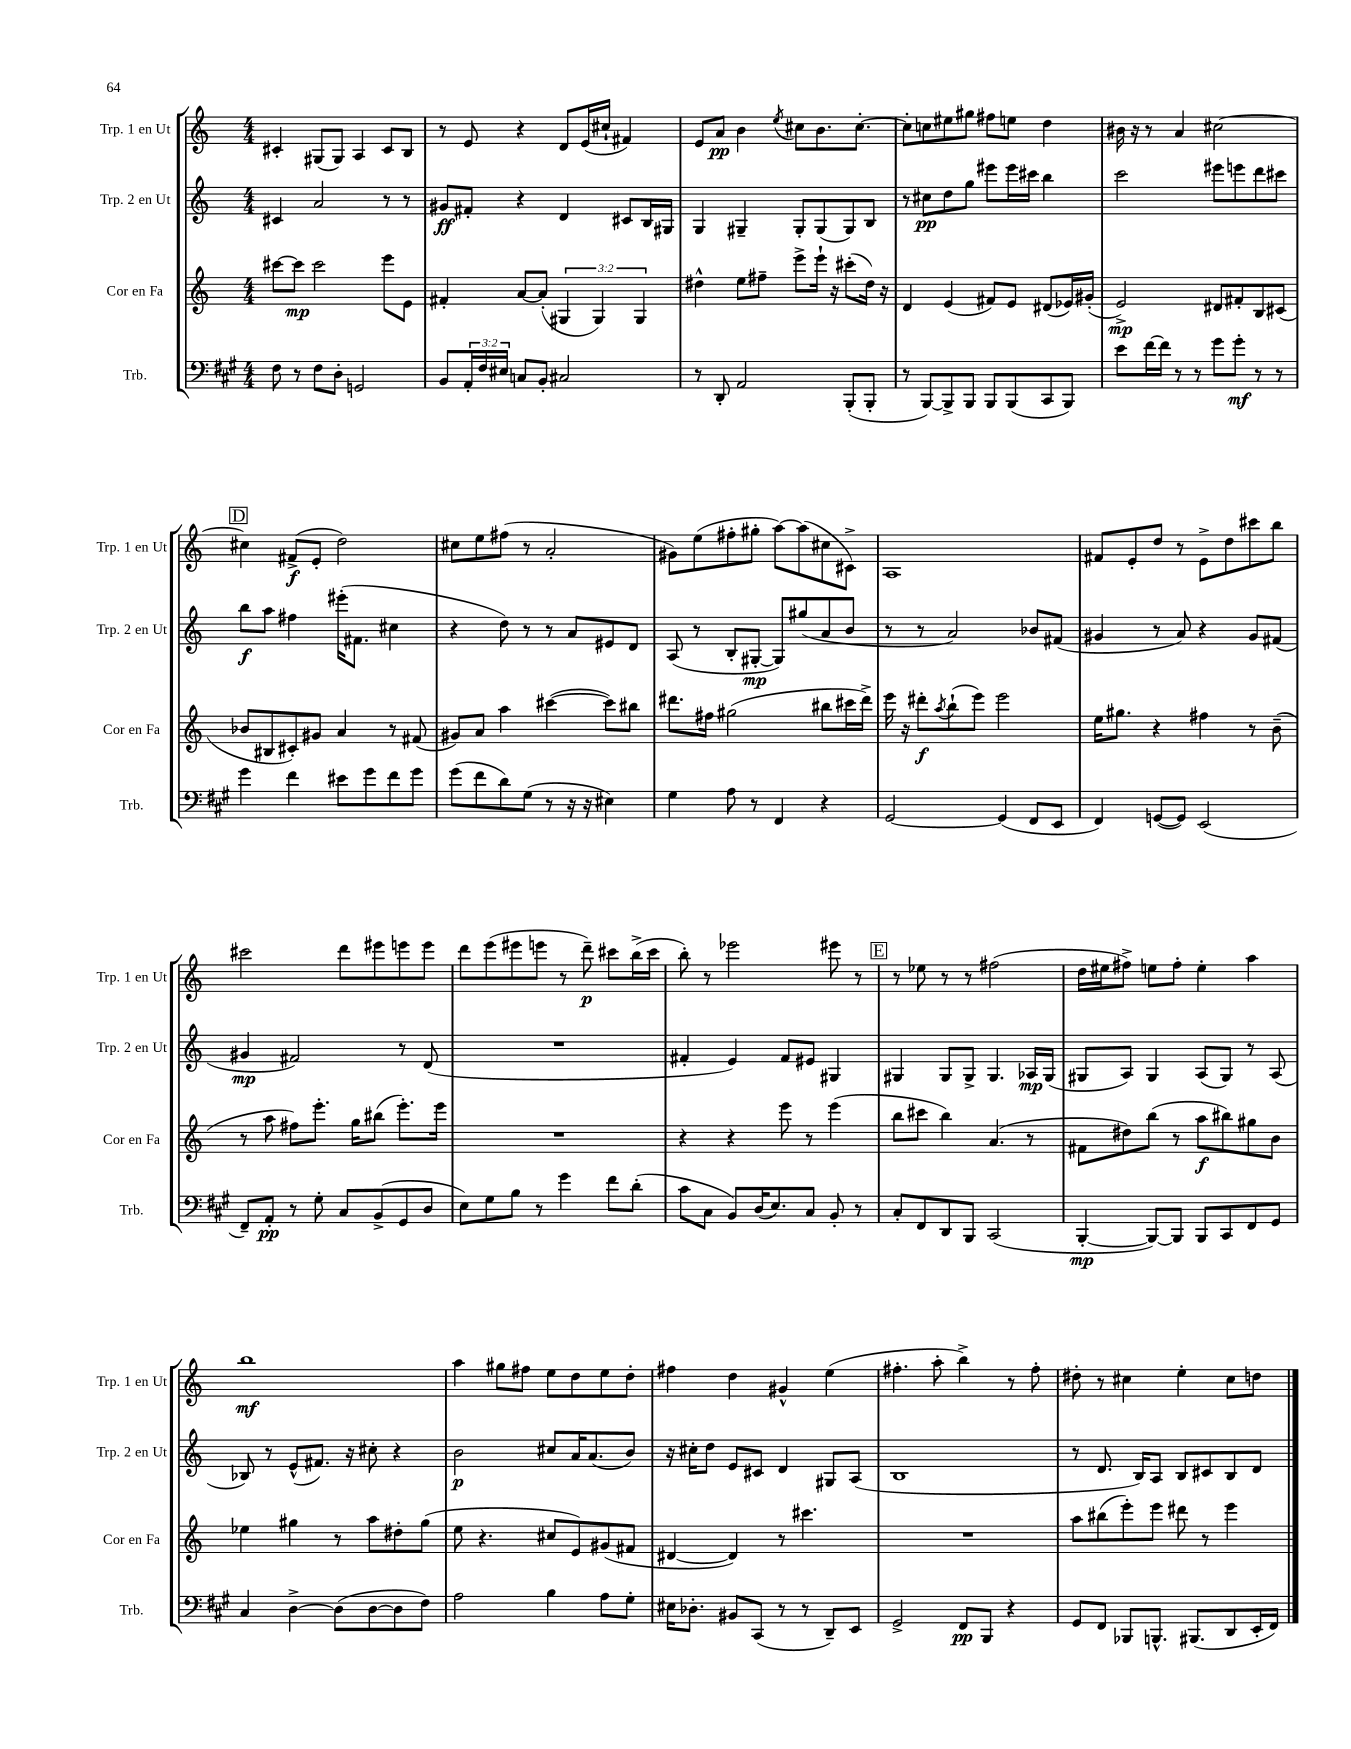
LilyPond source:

<<
\new StaffGroup <<
\new Staff = "s0" \with { instrumentName = "Trp. 1 en Ut" shortInstrumentName = "Trp. 1 en Ut" } {
    \clef treble \key c \major \numericTimeSignature \time 4/4
    cis'4-. gis8( gis8) a4 cis'8 b8 |
    r8 e'8 r4 d'8 e'16( cis''16-! fis'4) |
    e'8 a'8\pp b'4 \acciaccatura { e''8 } cis''8 b'8. cis''8.~-. |
    cis''8-. c''8 eis''8 gis''8 fis''8 e''8 d''4 |
    bis'16 r16 r8 a'4 cis''2~ |
    \mark \markup { \box "D" } cis''4 fis'8->\f( e'8-. d''2) |
    cis''8 e''8 fis''8( r8 a'2-. |
    gis'8) e''8( fis''8-. gis''8-. a''8~) a''8( cis''8 cis'8->) |
    a1 |
    fis'8 e'8-. d''8 r8 e'8-> d''8 cis'''8 b''8 |
    cis'''2 d'''8 eis'''8 e'''8 e'''8 |
    d'''8 e'''8( eis'''8 e'''8 r8 d'''8--\p) cis'''8 b''16->( cis'''16 |
    b''8-.) r8 ees'''2 eis'''8 r8 |
    \mark \markup { \box "E" } r8 ees''8 r8 r8 fis''2( |
    d''16 eis''16 fis''8->) e''8 fis''8-. e''4-. a''4 |
    b''1\mf |
    a''4 gis''8 fis''8 e''8 d''8 e''8 d''8-. |
    fis''4 d''4 gis'4-^ e''4( |
    fis''4.-. a''8-. b''4->) r8 fis''8-. |
    dis''8-. r8 cis''4 e''4-. cis''8 d''8 \bar "|." |
}
\new Staff = "s1" \with { instrumentName = "Trp. 2 en Ut" shortInstrumentName = "Trp. 2 en Ut" } {
    \clef treble \key c \major \numericTimeSignature \time 4/4
    cis'4 a'2 r8 r8 |
    gis'8\ff fis'8-. r4 d'4 cis'8 b16 gis16 |
    g4 gis4-- gis8-. gis8( gis8) b8 |
    r8 cis''8\pp d''8 g''8 eis'''8 eis'''16 cis'''16 b''4 |
    c'''2 eis'''8 e'''8 d'''8 cis'''8 |
    \mark \markup { \box "D" } b''8\f a''8 fis''4 eis'''16-.( fis'8. cis''4 |
    r4 d''8) r8 r8 a'8 eis'8 d'8 |
    a8( r8 b8-. gis8~-.\mp gis8) gis''8( a'8 b'8 |
    r8 r8 a'2) bes'8 fis'8( |
    gis'4 r8 a'8) r4 gis'8 fis'8( |
    gis'4\mp fis'2) r8 d'8( |
    R1 |
    fis'4-. e'4) fis'8 eis'8 gis4 |
    \mark \markup { \box "E" } gis4 gis8 gis8-> gis4. aes16\mp gis16( |
    gis8 a8) gis4 a8( gis8) r8 a8( |
    bes8) r8 e'8-^( fis'8.) r16 cis''8-. r4 |
    b'2\p cis''8 a'16 a'8.( b'8) |
    r16 cis''16-. d''8 e'8 cis'8 d'4 gis8 a8( |
    b1 |
    r8 d'8. b16) a8 b8 cis'8 b8 d'8 \bar "|." |
}
\new Staff = "s2" \with { instrumentName = "Cor en Fa" shortInstrumentName = "Cor en Fa" } {
    \clef treble \key c \major \numericTimeSignature \time 4/4 \override Staff.TupletNumber.text = #tuplet-number::calc-fraction-text
    cis'''8~ cis'''8\mp cis'''2 e'''8 e'8 |
    fis'4-. a'8~ a'8-.( \tuplet 3/2 { gis4 gis4) gis4 } |
    dis''4-^ e''8 fis''8-- e'''8-> e'''16-! r16 cis'''8-.( dis''16) r16 |
    d'4 e'4( fis'8) e'8 dis'8( ees'16) gis'16-.( |
    e'2->\mp) dis'8 fis'8-. b8 cis'8( |
    \mark \markup { \box "D" } bes'8 bis8 cis'8-.) gis'8 a'4 r8 fis'8( |
    gis'8) a'8 a''4 cis'''4~( cis'''8) bis''8 |
    dis'''8. fis''16 gis''2( bis''8 cis'''16 dis'''16->) |
    e'''16 r16 dis'''8-.\f \acciaccatura { a''8 } b''8-!( e'''8) e'''2 |
    e''16 gis''8. r4 fis''4 r8 b'8--( |
    r8 a''8 fis''8) e'''8.-. g''16 bis''8( e'''8.-.) e'''16 |
    R1 |
    r4 r4 e'''8 r8 e'''4( |
    \mark \markup { \box "E" } b''8 cis'''8 b''4) a'4.( r8 |
    fis'8 dis''8) b''8( r8 a''8\f bis''8) gis''8 b'8 |
    ees''4 gis''4 r8 a''8 dis''8-. gis''8( |
    e''8 r4. cis''8 e'8) gis'8( fis'8 |
    dis'4~ dis'4) r8 cis'''4. |
    R1 |
    a''8 bis''8( e'''8-.) e'''8 dis'''8 r8 e'''4 \bar "|." |
}
\new Staff = "s3" \with { instrumentName = "Trb." shortInstrumentName = "Trb." } {
    \clef bass \key a \major \numericTimeSignature \time 4/4 \override Staff.TupletNumber.text = #tuplet-number::calc-fraction-text
    fis8 r8 fis8 d8-. g,2 |
    b,8 \tuplet 3/2 { a,16-. fis16 eis16 } c8 b,8-. cis2 |
    r8 d,8-. a,2 b,,8-.( b,,8-. |
    r8 b,,8~) b,,8-> b,,8 b,,8 b,,8( cis,8 b,,8) |
    e'8 fis'16~ fis'16 r8 r8 gis'8 gis'8-.\mf r8 r8 |
    \mark \markup { \box "D" } gis'4 fis'4 eis'8 gis'8 fis'8 gis'8 |
    gis'8( fis'8 d'8) gis8( r8 r16 r16 eis4) |
    gis4 a8 r8 fis,4 r4 |
    gis,2~ gis,4( fis,8 e,8 |
    fis,4) g,8~( g,8) e,2( |
    fis,8--) a,8-.\pp r8 gis8-. cis8 b,8->( gis,8 d8 |
    e8) gis8 b8 r8 gis'4 fis'8 d'8-.( |
    cis'8 cis8 b,8) d16( e8.) cis8 b,8-. r8 |
    \mark \markup { \box "E" } cis8-. fis,8 d,8 b,,8 cis,2( |
    b,,4~-.\mp b,,8~) b,,8 b,,8 cis,8 fis,8 gis,8 |
    cis4 d4~-> d8( d8~ d8 fis8) |
    a2 b4 a8 gis8-. |
    eis16 des8.-. bis,8 cis,8( r8 r8 d,8--) e,8 |
    gis,2-> fis,8\pp b,,8 r4 |
    gis,8 fis,8 bes,,8 b,,8.-^ bis,,8.( d,8 e,16-. fis,16) \bar "|." |
}
>>
>>
\layout { \context { \Score \remove "Bar_number_engraver" } }
